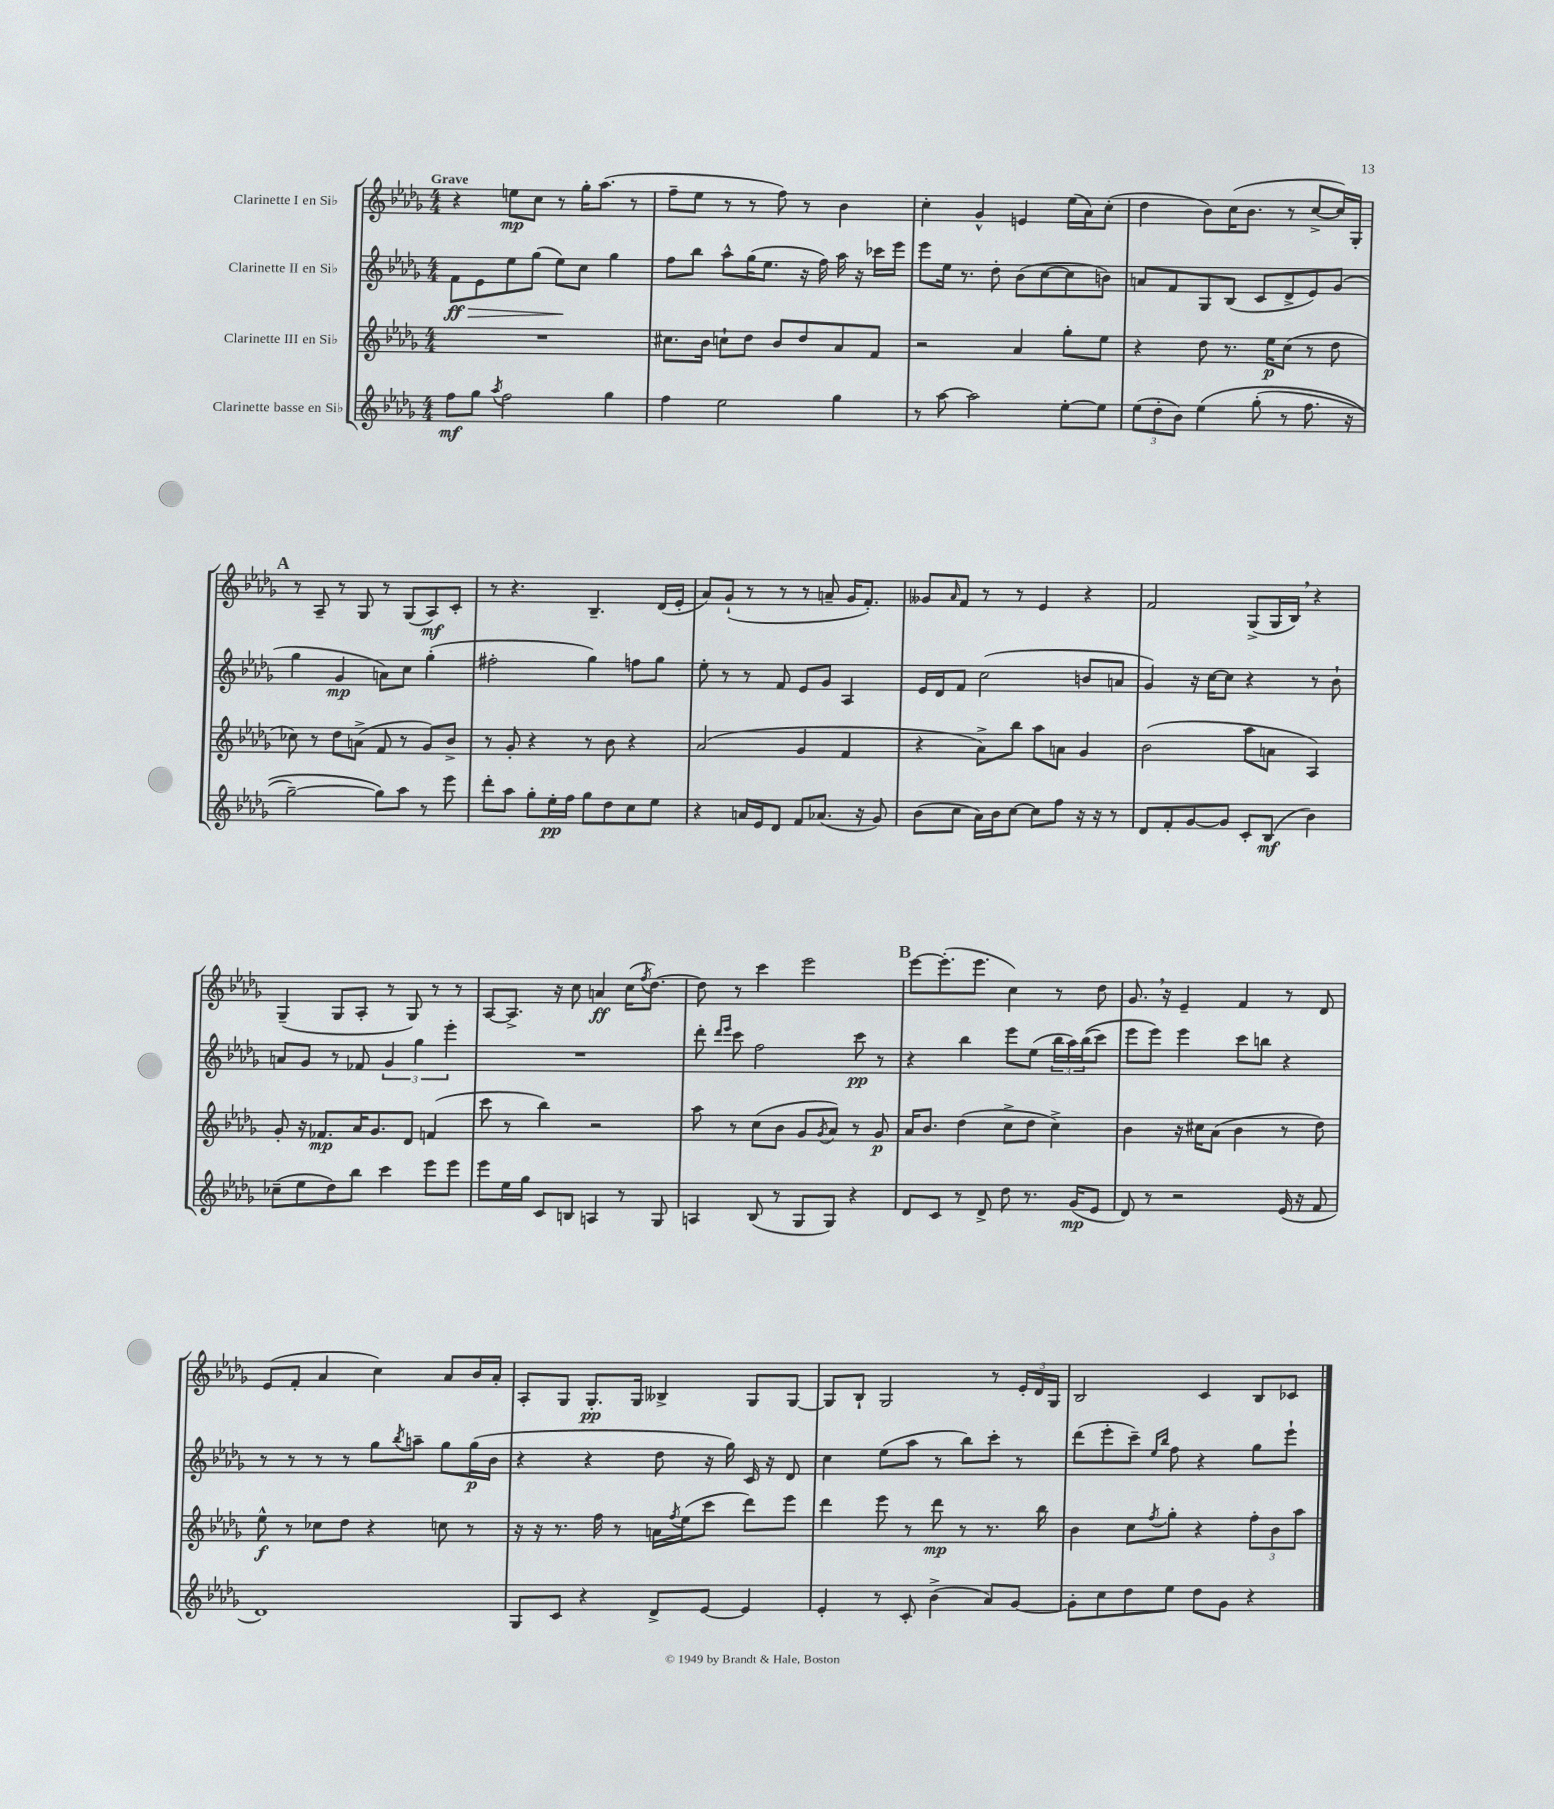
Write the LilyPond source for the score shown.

<<
\new StaffGroup <<
\new Staff = "s0" \with { instrumentName = "Clarinette I en Sib" } {
    \clef treble \key des \major \numericTimeSignature \time 4/4 \tempo "Grave"
    r4 e''8\mp c''8 r8 ges''16-. aes''8.( r8 |
    f''8-- ees''8 r8 r8 f''8) r8 bes'4 |
    c''4-. ges'4-^ e'4 ees''16( aes'16) c''8-.( |
    des''4 bes'8) c''16( bes'8. r8 c''8~-> c''16) ges16-. |
    \mark \markup { \bold "A" } r8 aes8-- r8 ges8 r8 ges8( aes8\mf) c'8-. |
    r8 r4. bes4.-- des'16( ees'16-. |
    aes'8) ges'8-!( r8 r8 r8 a'8-- ges'16 f'8.-.) |
    geses'8 \grace { aes'16 } f'8 r8 r8 ees'4 r4 |
    f'2 ges8->( ges16 bes16) \breathe r4 |
    ges4--( ges8 aes8-. r8 ges8) r8 r8 |
    aes8~ aes8.-> r16 c''8 a'4\ff c''16( \acciaccatura { f''8 } des''8.~) |
    des''8 r8 c'''4 ees'''2 |
    \mark \markup { \bold "B" } ees'''8~ ees'''8.-.( ees'''8. c''4) r8 des''8 |
    ges'8. \breathe r16 ees'4-- f'4 r8 des'8 |
    ees'8( f'8-. aes'4 c''4) aes'8 bes'16 aes'16-. |
    aes8-. ges8 ges8.-.\pp ges16 beses4-> ges8 ges8~ |
    ges8 bes8-! ges2 r8 \tuplet 3/2 { ees'16-. des'16 ges16 } |
    bes2 c'4 bes8 ces'8 \bar "|." |
}
\new Staff = "s1" \with { instrumentName = "Clarinette II en Sib" } {
    \clef treble \key des \major \numericTimeSignature \time 4/4
    f'8\ff\> ees'8 ees''8 ges''8( ees''8\!) c''8 ges''4 |
    f''8 bes''8 aes''8-^ ges''16( ees''8. r16 f''16) aes''16 r16 ces'''16 ees'''16 |
    ees'''8 ees''16 r8. des''8-. bes'8( c''8~ c''8 b'8) |
    a'8 f'8 ges8 bes8( c'8 des'8-> ees'8) ges'8( |
    \mark \markup { \bold "A" } ges''4 ges'4\mp a'8) c''8 ges''4-.( |
    fis''2-. ges''4) f''8 ges''8 |
    ees''8-. r8 r8 f'8 ees'8 ges'8 aes4 |
    ees'16 des'16 f'8 c''2( b'8 a'8 |
    ges'4) r16 c''16~ c''8 r4 r8 bes'8-! |
    a'8 ges'8 r8 fes'8 \tuplet 3/2 { ges'4 ges''4 ees'''4-. } |
    R1 |
    des'''8-. \grace { des'''16 ees'''16 } c'''8 f''2 c'''8\pp r8 |
    \mark \markup { \bold "B" } r4 bes''4 ees'''8 ees''8( \tuplet 3/2 { bes''16 aes''16) bes''16(\( } c'''8) |
    ees'''8 ees'''8\) ees'''4 c'''8 b''8 r4 |
    r8 r8 r8 r8 ges''8 \acciaccatura { bes''8 } a''8-- ges''8 ges''16\p( bes'16 |
    r4 r4 des''8 r16 ges''16) c'16 r16 des'8 |
    c''4 ees''8( aes''8 r8 bes''8) c'''8-. r8 |
    des'''8( ees'''8-. c'''8--) \grace { ees''16 bes''16 } f''8 r4 ges''8 ees'''8-! \bar "|." |
}
\new Staff = "s2" \with { instrumentName = "Clarinette III en Sib" } {
    \clef treble \key des \major \numericTimeSignature \time 4/4
    R1 |
    cis''8. bes'16 c''8-! des''8 bes'8 des''8 aes'8 f'8 |
    r2 aes'4 ges''8-. ees''8 |
    r4 des''8 r8. ees''16\p c''8( r8 des''8 |
    \mark \markup { \bold "A" } ces''8) r8 des''8 a'8->( f'8 r8 ges'8) bes'8-> |
    r8 ges'8-. r4 r8 bes'8 r4 |
    aes'2( ges'4 f'4 |
    r4 aes'8->) bes''8 aes''8 a'8 ges'4 |
    bes'2( aes''8 a'8 aes4) |
    ges'8-. r16 fes'8.\mp aes'16 ges'8. des'8 f'4( |
    c'''8 r8 bes''4) r2 |
    aes''8 r8 c''8( bes'8 ges'8 \acciaccatura { ges'8 } aes'8) r8 ges'8\p |
    \mark \markup { \bold "B" } aes'16 bes'8. des''4( c''8-> des''8 c''4->) |
    bes'4 r16 cis''16 aes'8( bes'4 r8 des''8) |
    ees''8-^\f r8 ces''8 des''8 r4 c''8 r8 |
    r16 r16 r8. f''16 r8 a'16 \acciaccatura { f''8 } ees''16( c'''8 des'''8) ees'''8 |
    des'''4 ees'''8 r8 des'''8\mp r8 r8. bes''16 |
    bes'4 c''8 \acciaccatura { f''8 } ges''8-. r4 \tuplet 3/2 { f''8-. bes'8 aes''8 } \bar "|." |
}
\new Staff = "s3" \with { instrumentName = "Clarinette basse en Sib" } {
    \clef treble \key des \major \numericTimeSignature \time 4/4
    f''8\mf ges''8 \acciaccatura { aes''8 } f''2 ges''4 |
    f''4 ees''2 ges''4 |
    r8 aes''8~ aes''2 ees''8~-. ees''8 |
    \tuplet 3/2 { ees''8( des''8-. bes'8) } ees''4\( ges''8-.( r8 f''8. r16 |
    \mark \markup { \bold "A" } ges''2~--) ges''8\) aes''8 r8 ees'''8 |
    des'''8-. aes''8 ges''8-. ees''16-.\pp f''16 ges''8 des''8 c''8 ees''8 |
    r4 a'16 ees'16 des'8 f'8 aes'8.( r16 ges'8) |
    bes'8( c''8 aes'16) bes'16 c''8~ c''8 f''8 r16 r16 r8 |
    des'8 f'8-. ges'8~ ges'8 c'8-. bes8\mf( bes'4) |
    ces''8--( ees''8 des''8) bes''8 c'''4 ees'''8 ees'''8 |
    ees'''8 ees''16 ges''16 c'8 b8 a4 r8 ges8 |
    a4 bes8( r8 ges8 ges8) r4 |
    \mark \markup { \bold "B" } des'8 c'8 r8 des'8-> des''8 r8. ges'16\mp( ees'8 |
    des'8) r8 r2 ees'16( r16 f'8 |
    des'1) |
    ges8 c'8 r4 des'8-> ees'8~ ees'4 |
    ees'4-. r8 c'8-. bes'4->( aes'8) ges'8~ |
    ges'8-. c''8 des''8 ees''8 des''8 ges'8 r4 \bar "|." |
}
>>
>>
\layout { \context { \Score \remove "Bar_number_engraver" } }
